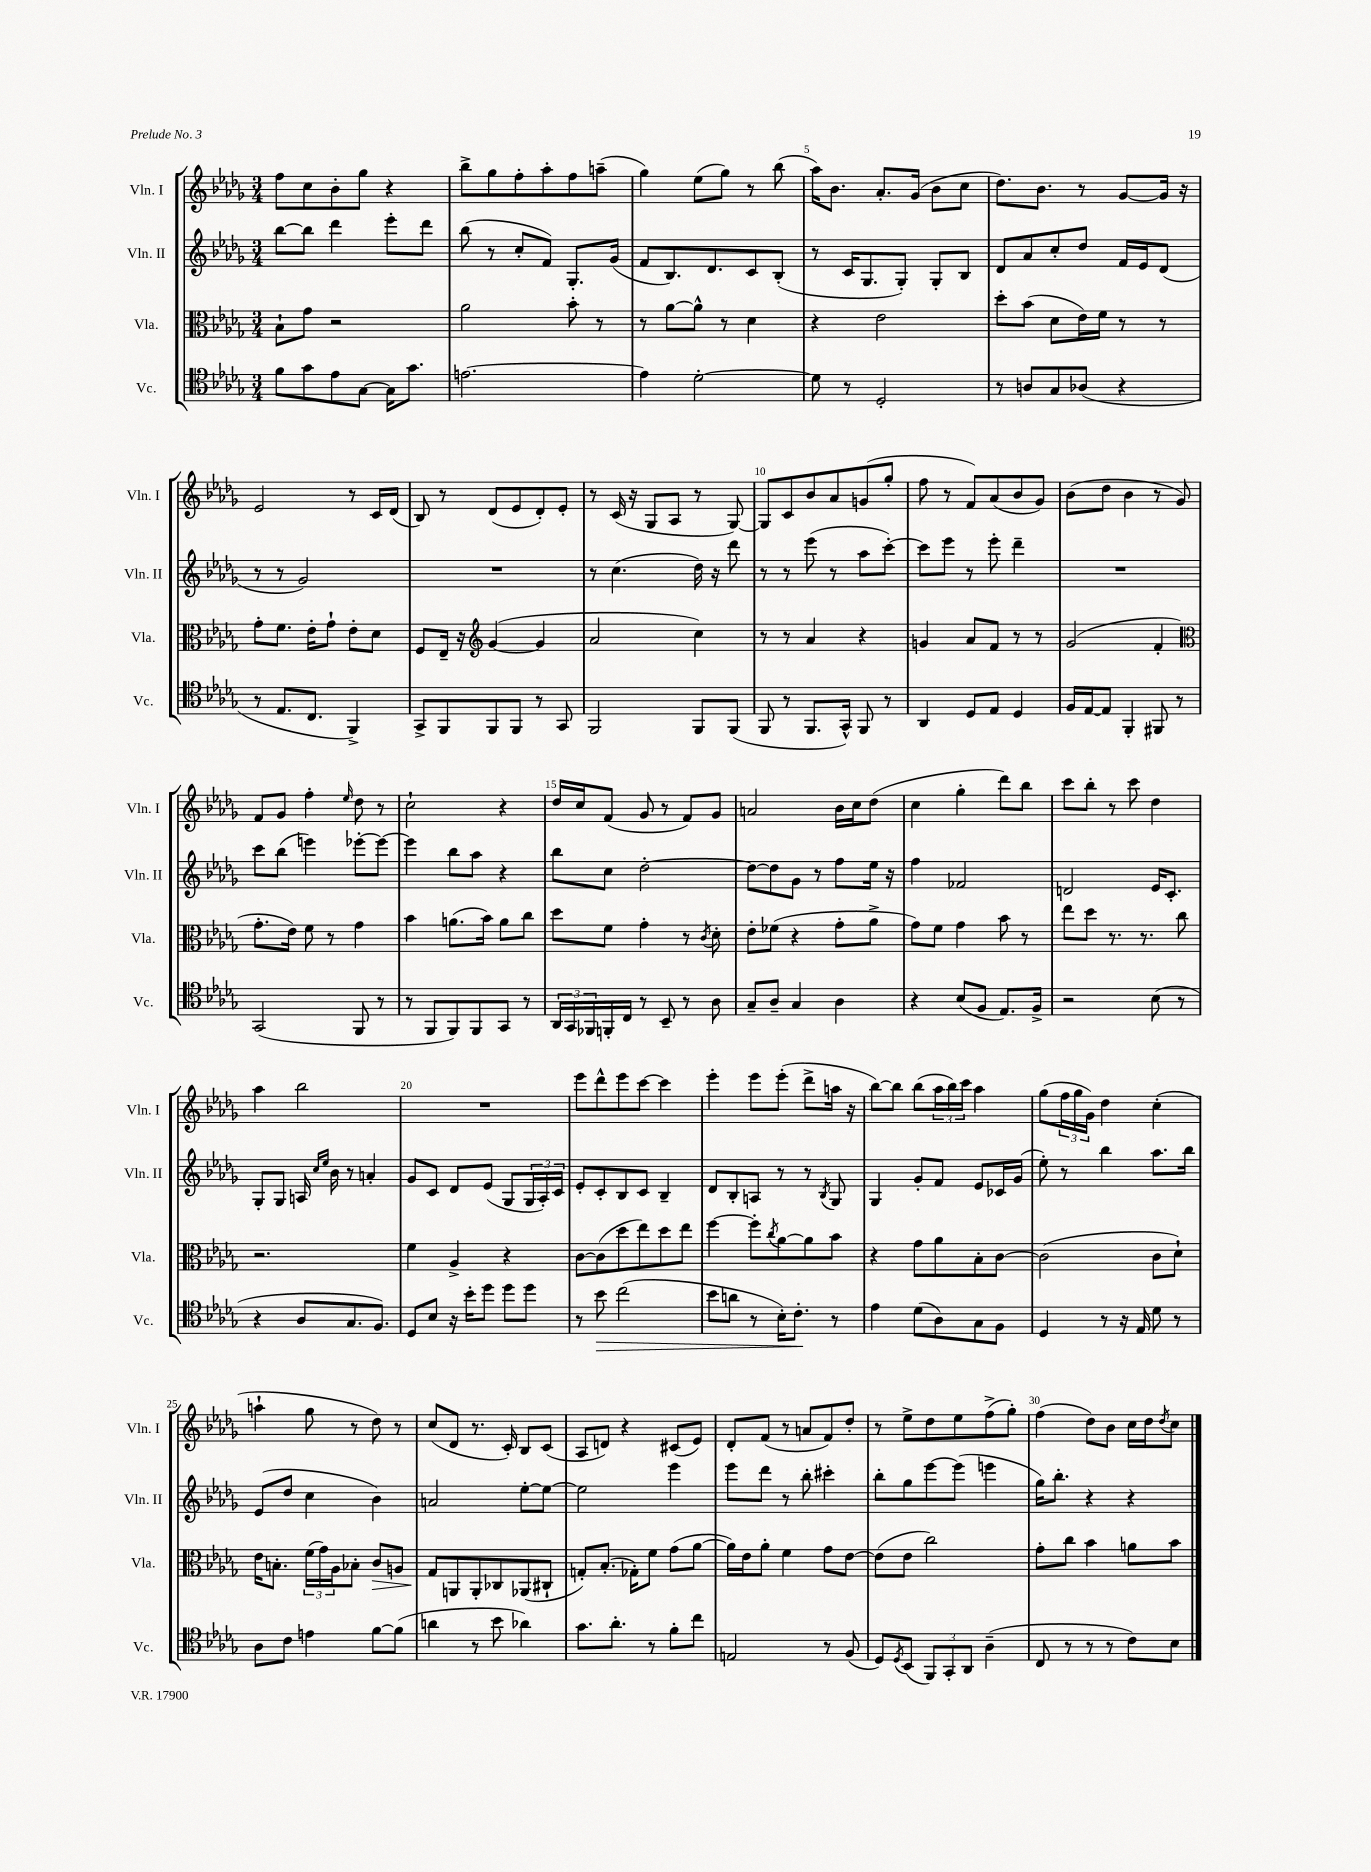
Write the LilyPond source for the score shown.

<<
\new StaffGroup <<
\new Staff = "s0" \with { instrumentName = "Vln. I" shortInstrumentName = "Vln. I" } {
    \clef treble \key des \major \numericTimeSignature \time 3/4
    f''8 c''8 bes'8-. ges''8 r4 |
    bes''8-> ges''8 f''8-. aes''8-. f''8 a''8--( |
    ges''4) ees''8( ges''8) r8 bes''8( |
    aes''16) bes'8. aes'8.-. ges'16( bes'8 c''8 |
    des''8.) bes'8. r8 ges'8~ ges'16 r16 |
    ees'2 r8 c'16 des'16( |
    bes8) r8 des'8( ees'8 des'8-.) ees'8-. |
    r8 c'16( r16 ges8 aes8 r8 ges8~) |
    ges8 c'8 bes'8 aes'8 g'8( ges''8-. |
    f''8 r8 f'8) aes'8( bes'8 ges'8) |
    bes'8( des''8 bes'4 r8 ges'8) |
    f'8 ges'8 f''4-. \grace { ees''16 } des''8 r8 |
    c''2-! r4 |
    des''16 c''16 f'8( ges'8 r8 f'8) ges'8 |
    a'2 bes'16 c''16 des''8( |
    c''4 ges''4-. des'''8) bes''8 |
    c'''8 bes''8-. r8 c'''8 des''4 |
    aes''4 bes''2 |
    R2. |
    ees'''8 des'''8-^ ees'''8 c'''8~ c'''4 |
    ees'''4-. ees'''8 ees'''8-.( des'''8-> a''16 r16 |
    bes''8~) bes''8 bes''8( \tuplet 3/2 { aes''16 bes''16) c'''16 } aes''4 |
    ges''8( \tuplet 3/2 { f''16 ges''16 ges'16) } des''4 c''4-.( |
    a''4-! ges''8 r8 des''8) r8 |
    c''8( des'8 r8. c'16-.) bes8 c'8( |
    aes8 d'8) r4 cis'8( ees'8) |
    des'8-. f'8( r8 a'8 f'8) des''8-. |
    r8 ees''8-> des''8 ees''8 f''8->( ges''8-.) |
    f''4( des''8) bes'8 c''16 des''16 \acciaccatura { des''8 } c''8 \bar "|." |
}
\new Staff = "s1" \with { instrumentName = "Vln. II" shortInstrumentName = "Vln. II" } {
    \clef treble \key des \major \numericTimeSignature \time 3/4
    bes''8~ bes''8 des'''4 ees'''8-. des'''8 |
    bes''8( r8 c''8-. f'8) ges8.-. ges'16( |
    f'8 bes8.) des'8. c'8 bes8-.( |
    r8 c'16 ges8. ges8-.) ges8-. bes8 |
    des'8 aes'8 c''8-. des''8 f'16 ees'16 des'8( |
    r8 r8 ges'2) |
    R2. |
    r8 c''4.( des''16) r16 des'''8 |
    r8 r8 ees'''8( r8 aes''8 c'''8~-.) |
    c'''8 ees'''8 r8 ees'''8-. des'''4-- |
    R2. |
    c'''8 bes''8( e'''4) ees'''8~-. ees'''8~ |
    ees'''4 bes''8 aes''8 r4 |
    bes''8 c''8 des''2~-. |
    des''8~ des''8 ges'8 r8 f''8 ees''16 r16 |
    f''4 fes'2 |
    d'2 ees'16 c'8.-. |
    ges8-. ges8 a16 \grace { c''16 ees''16 } bes'16 r8 a'4-. |
    ges'8 c'8 des'8 ees'8( ges8 \tuplet 3/2 { ges16 aes16-.) c'16 } |
    ees'8-. c'8-. bes8 c'8 bes4-- |
    des'8 bes8-. a8 r8 r8 \acciaccatura { bes8 } ges8 |
    ges4 ges'8-. f'8 ees'8 ces'16 ges'16( |
    ees''8-.) r8 bes''4 aes''8. bes''16 |
    ees'8( des''8 c''4 bes'4) |
    a'2 ees''8~-. ees''8~ |
    ees''2 ees'''4 |
    ees'''8 des'''8 r8 bes''8-. cis'''4-. |
    bes''8-. ges''8 ees'''8~ ees'''8( e'''4 |
    ges''16) bes''8.-. r4 r4 \bar "|." |
}
\new Staff = "s2" \with { instrumentName = "Vla." shortInstrumentName = "Vla." } {
    \clef alto \key des \major \numericTimeSignature \time 3/4
    bes8-! ges'8 r2 |
    aes'2 bes'8-. r8 |
    r8 aes'8~ aes'8-^ r8 des'4 |
    r4 ees'2 |
    des''8-. bes'8( des'8 ees'16) f'16 r8 r8 |
    ges'8-. f'8. ees'16-. ges'8-! ees'8-. des'8 |
    f8 ees16-- r16 \clef treble ges'4~( ges'4 |
    aes'2 c''4) |
    r8 r8 aes'4 r4 |
    g'4 aes'8 f'8 r8 r8 |
    ges'2( f'4-. |
    \clef alto ges'8.-. ees'16) f'8 r8 ges'4 |
    bes'4 a'8.( bes'16) a'8 c''8 |
    des''8 f'8 ges'4-. r8 \acciaccatura { c'8 } des'8-. |
    ees'8-. fes'8( r4 ges'8-. aes'8-> |
    ges'8) f'8 ges'4 bes'8 r8 |
    ees''8 des''8 r8. r8. c''8 |
    r2. |
    f'4 aes4-> r4 |
    c'8~ c'8( des''8 ees''8) des''8 ees''8 |
    f''4~ f''8-. \acciaccatura { c''8 } aes'8~ aes'8 bes'8 |
    r4 ges'8 aes'8 bes8-. c'8~ |
    c'2( c'8 des'8-!) |
    ees'16 b8.-. \tuplet 3/2 { f'16( ges'16) aes16 } bes8-. c'8\> a8 |
    ges8\! a,8 a,8-. ces8 aes,8( cis8-! |
    g8-.) bes8.-.( ges16-.) f'8 ges'8( aes'8~ |
    aes'16) ees'16 aes'8-. f'4 ges'8 ees'8~ |
    ees'8( ees'8 c''2) |
    ges'8-. c''8 bes'4 a'8 bes'8 \bar "|." |
}
\new Staff = "s3" \with { instrumentName = "Vc." shortInstrumentName = "Vc." } {
    \clef tenor \key des \major \numericTimeSignature \time 3/4
    f'8 ges'8 ees'8 ges8~ ges16 ges'8. |
    e'2.~ |
    e'4 des'2~-. |
    des'8 r8 des2-. |
    r8 a8 ges8 aes8( r4 |
    r8 ees8. c8. f,4->) |
    ges,8-> f,8 f,8 f,8 r8 ges,8 |
    f,2 f,8 f,8( |
    f,8 r8 f,8. ges,16-^) f,8 r8 |
    aes,4 des8 ees8 des4 |
    f16 ees16~ ees8 f,4-. fis,8 r8 |
    ges,2( f,8 r8 |
    r8 f,8 f,8) f,8 ges,8 r8 |
    \tuplet 3/2 { aes,16 ges,16 fes,16 } f,16-. c16 r8 bes,8-- r8 aes8 |
    ges8-- aes8-- ges4 aes4 |
    r4 bes8( f8 ees8.) f16-> |
    r2 bes8( r8 |
    r4 aes8 ges8. f8.) |
    des8 bes8 r16 bes'16-. des''8 des''8 des''8 |
    r8 bes'8\> c''2( |
    bes'8 a'8 r8 bes16-.) c'8.-.\! r8 |
    ees'4 des'8( aes8) ges8 f8 |
    des4 r8 r16 ees16 des'8 r8 |
    aes8 c'8 e'4 f'8~ f'8( |
    a'4 r8 bes'8 aes'4) |
    ges'8. aes'8.-. r8 f'8-. c''8 |
    e2 r8 f8( |
    des8) \acciaccatura { des8 } bes,8( \tuplet 3/2 { f,8) ges,8-. aes,8 } aes4--( |
    c8 r8 r8 r8 c'8) bes8 \bar "|." |
}
>>
>>
\layout { \context { \Score currentBarNumber = #2 \override BarNumber.break-visibility = ##(#f #t #t) barNumberVisibility = #(every-nth-bar-number-visible 5) } }
